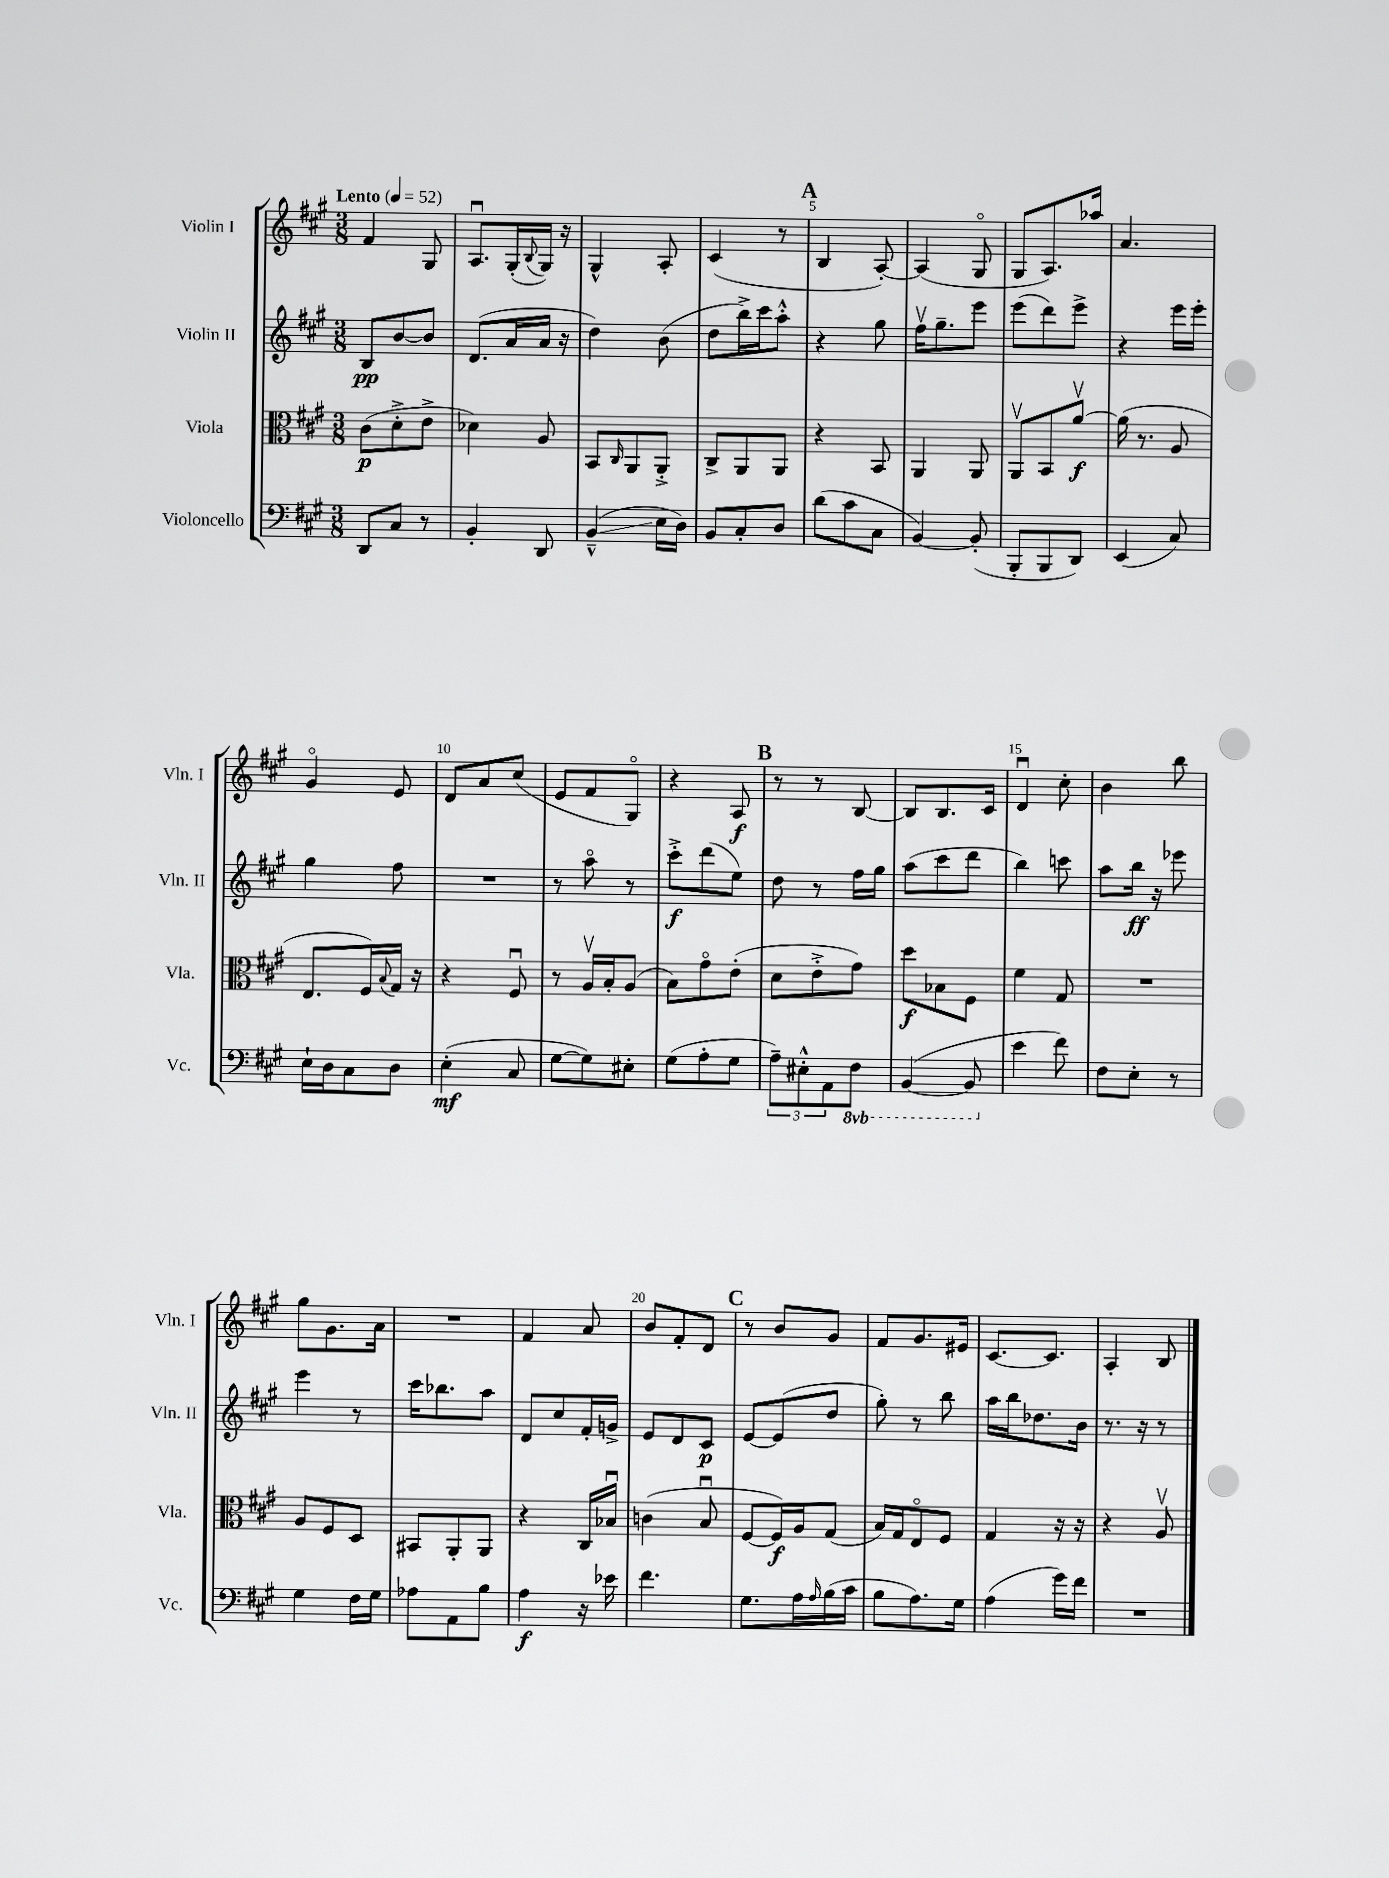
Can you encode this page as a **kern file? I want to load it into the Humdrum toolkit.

**kern	**kern	**kern	**kern
*staff4	*staff3	*staff2	*staff1
*clefF4	*clefC3	*clefG2	*clefG2
*k[f#c#g#]	*k[f#c#g#]	*k[f#c#g#]	*k[f#c#g#]
*M3/8	*M3/8	*M3/8	*M3/8
*MM52	*MM52	*MM52	*MM52
8DD/L	(8c#\L	8B/L	4f#/
8C#/J	8d'^\	[8b/	.
8r	8e^\J	8b/]J	8G#/
=	=	=	=
4BB'/	4d-\)	(8.d/L	8.Au/L
.	.	16a/L	(16G#'/L
.	.	.	8qqB/
8DD/	8A/	16a/JJ	16G#/JJ)
.	.	16r	16r
=	=	=	=
(4BB~^^/	8BB/L	4dd\)	4G#^^/
.	16qqC#/	.	.
.	8AA/	.	.
16E\LL	8AA'^/J	(8b\	8A'/
16D\JJ)	.	.	.
=	=	=	=
8BB/L	8C#^/L	8dd\L	(4c#/
8C#'/	8AA/	16bb^\L)	.
.	.	16ccc#\J	.
8D/J	8AA/J	8aa'^^\J	8r
=	=	=	=
(8d\L	4r	4r	4B/
8c#\	.	.	.
8C#\J	8BB/	8gg#\	[8A'/)
=	=	=	=
[4BB/)	4AA/	16ff#v\LK	(4A/]
.	.	8.gg#~\	.
(8BB'/]	8AA/	8eee\J	8G#o/
=	=	=	=
8BBB'/L	8AAv/L	(8eee\L	8G#/L
8BBB/	8BB/	8ddd\)	8.A/)
8DD/J)	[8av/J	8eee^\J	.
.	.	.	16aa-/Jk
=	=	=	=
(4EE/	(16a\]	4r	4.a/
.	8.r	.	.
8C#/)	8A/	16eee\LL	.
.	.	16eee'\JJ	.
=	=	=	=
16E`\LL	8.E/L	4gg#\	4g#o/
16D\J	.	.	.
8C#\	.	.	.
.	16F#/L)	.	.
.	8qqB/	.	.
8D\J	16G#/JJ	8ff#\	8e/
.	16r	.	.
=	=	=	=
(4E'\	4r	4.r	8d/L
.	.	.	8a/
8C#/	8F#u/	.	(8cc#/J
=	=	=	=
[8G#\L	8r	8r	8e/L
8G#\])	16Av/LL	8aao\	8f#/
.	16B'/J	.	.
8E#'\J	(8A/J	8r	8G#o/J)
=	=	=	=
(8G#\L	8B\L)	8ccc#'^\L	4r
8A'\	8g#o\	(8ddd\	.
8G#\J	(8e'\J	8ee\J)	8A/
=	=	=	=
12A~\L)	8d\L	8dd\	8r
12E#'^^\	.	.	.
.	8e'^\	8r	8r
12AA\	.	.	.
8FF#\J	8g#\J)	16ff#\LL	[8B/
.	.	16gg#\JJ	.
=	=	=	=
([4BBB/	8dd\L	(8aa\L	8B/]L
.	8B-\	8ccc#\	8.B/
8BBB/]	8F#\J	8ddd\J	.
.	.	.	16c#/Jk
=	=	=	=
4e\	4f#\	4bb\)	4du/
8f#\)	8G#/	8ccc\	8cc#'\
=	=	=	=
8F#\L	4.r	8aa\L	4b\
8E'\J	.	16bb\Jk	.
.	.	16r	.
8r	.	8eee-\	8bb\
=	=	=	=
4G#\	8A/L	4eee\	8gg#\L
.	8F#/	.	8.g#\
16F#\LL	8D/J	8r	.
16G#\JJ	.	.	16a\Jk
=	=	=	=
8A-\L	8BB#/L	16ccc#\LK	4.r
.	.	8.bb-\	.
8AA\	8AA'/	.	.
8B\J	8AA/J	8aa\J	.
=	=	=	=
4A\	4r	8d/L	4f#/
.	.	8cc#/	.
16r	16C#/LL	16f#'/L	8a/
16e-\	16B-u/JJ	16g^/JJ	.
=	=	=	=
4.f#\	(4c\	8e/L	8b/L
.	.	8d/	8f#'/
.	8Bu/	8c#/J	8d/J
=	=	=	=
8.G#\L	[8F#/L	[8e/L	8r
.	16F#/]L)	(8e/]	8b/L
16A\L	16A/J	.	.
16qqA/	.	.	.
(16B\	(8G#/J	8dd/J	8g#/J
16c#\JJ	.	.	.
=	=	=	=
8B\L	16B/LL)	8gg#'\)	8f#/L
.	16G#/J	.	.
8.A\)	8Eo/	8r	8.g#/
.	8F#/J	8bb\	.
16G#\Jk	.	.	16e#/Jk
=	=	=	=
(4A\	4G#/	16aa\LL	[8.c#/L
.	.	16bb\J	.
.	.	8.dd-\	.
.	.	.	8.c#/]J
16g#\LL)	16r	.	.
16f#\JJ	16r	16b\Jk	.
=	=	=	=
4.r	4r	8.r	4A'/
.	.	16r	.
.	8Av/	8r	8B/
==	==	==	==
*-	*-	*-	*-
